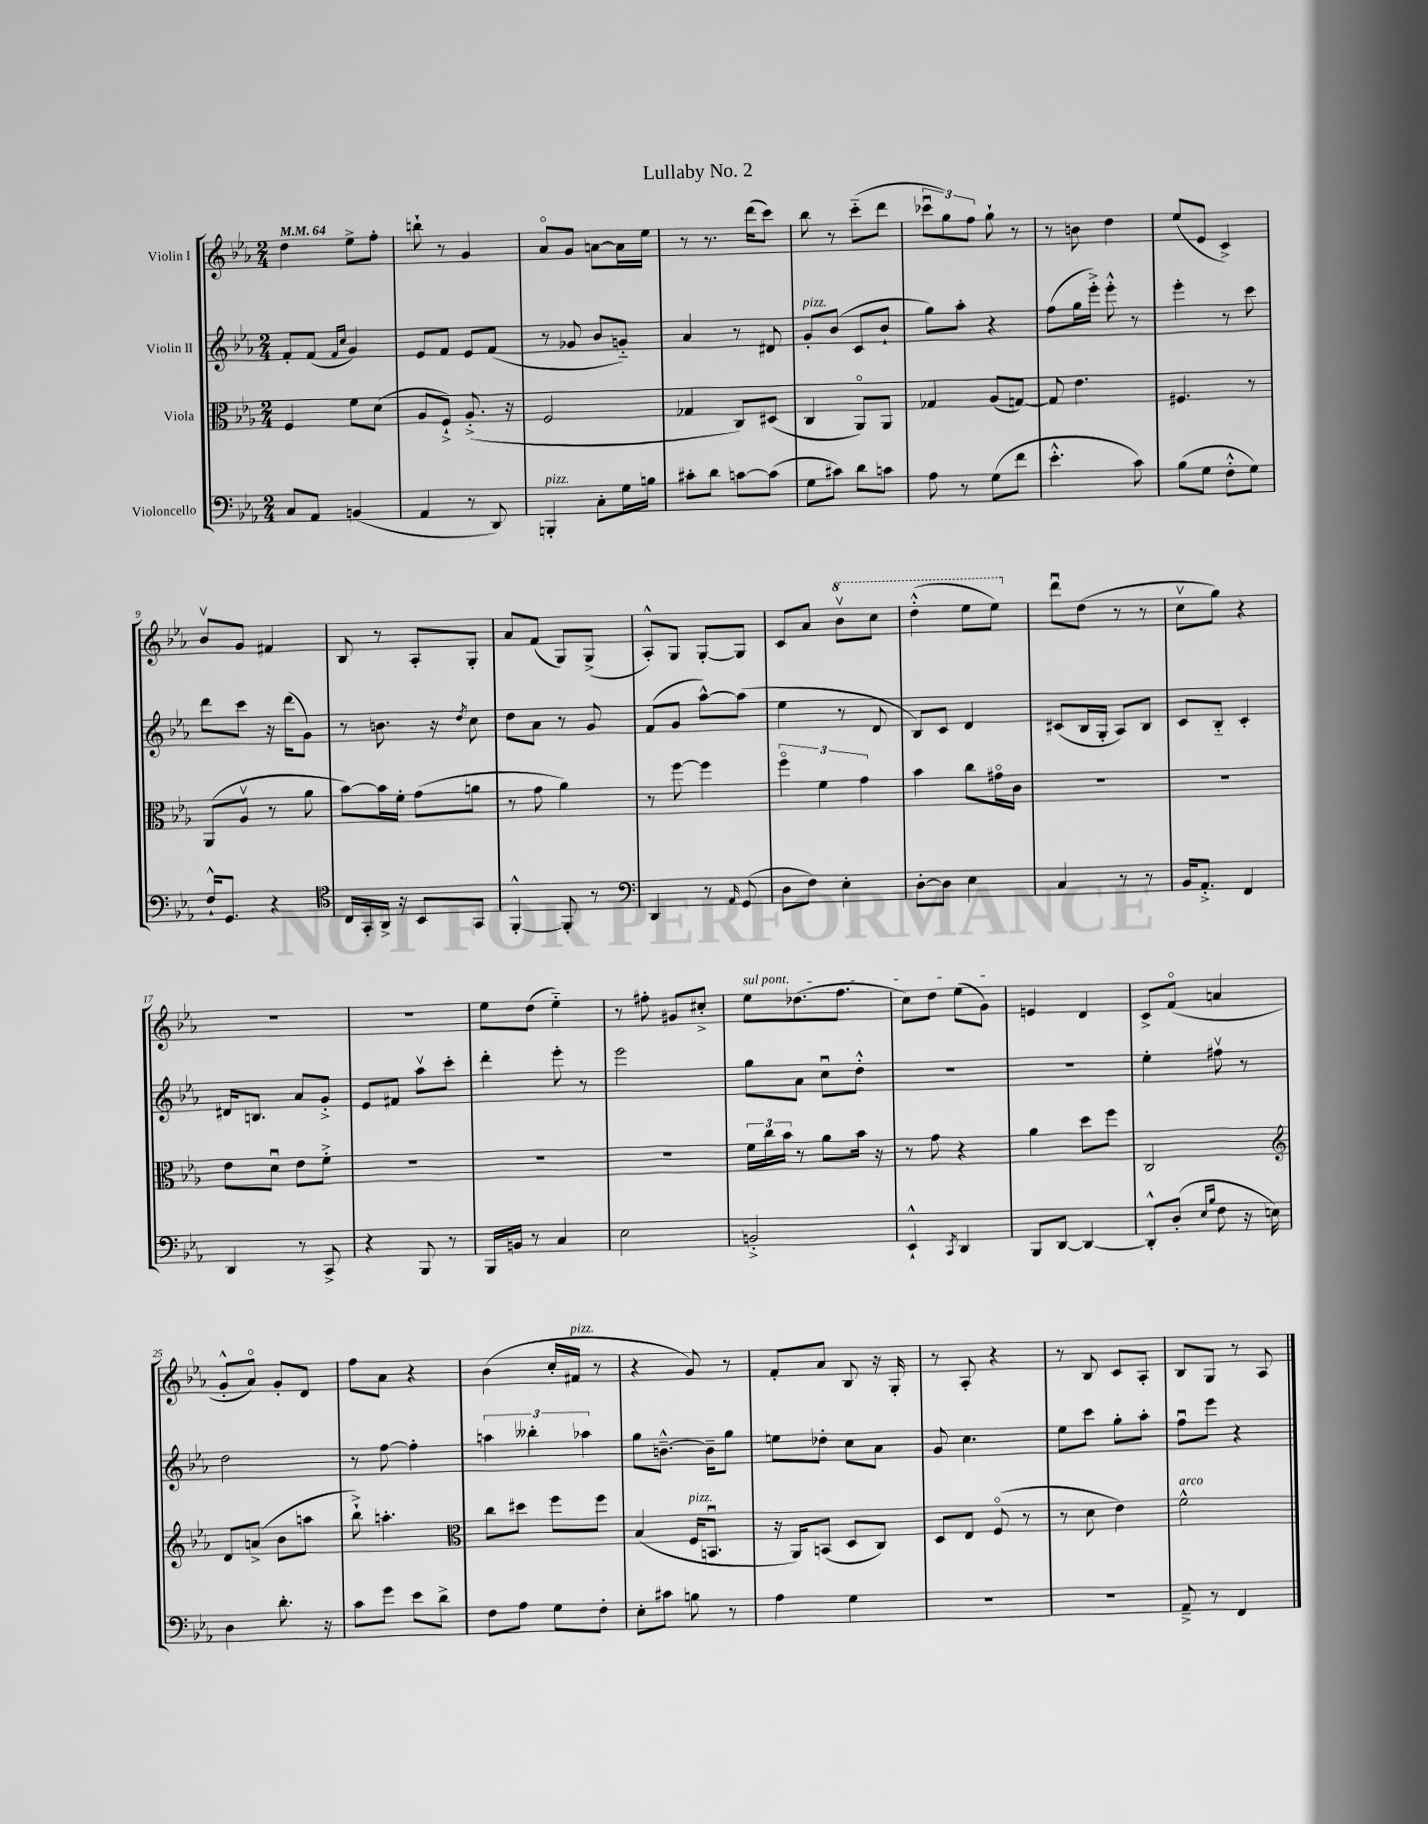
\header { title = "Lullaby No. 2" }
<<
\new StaffGroup <<
\new Staff = "s0" \with { instrumentName = "Violin I" } {
    \clef treble \key ees \major \numericTimeSignature \time 2/4 \tempo 4 = 64
    d''4 ees''8-> f''8-. |
    b''8-! r8 g'4 |
    aes'8\flageolet g'8 a'8~ a'16 ees''16 |
    r8 r8. d'''16( c'''8) |
    bes''8 r8 c'''8-_( d'''8 |
    \tuplet 3/2 { ces'''8\downbow g''8) f''8 } g''8-! r8 |
    r8 b'8 d''4 |
    ees''8( ees'8 c'4->) |
    bes'8\upbow g'8 fis'4 |
    bes8 r8 aes8-. g8-. |
    aes'8 f'8( g8) g8->( |
    aes8-.-^) g8 g8~-. g8 |
    c'8 aes'8 \ottava #1 bes''8\upbow c'''8 |
    d'''4-.-^( ees'''8 ees'''8) \ottava #0 |
    d'''8\downbow d''8( r8 r8 |
    c''8\upbow g''8) r4 |
    r2 |
    R2 |
    ees''8 d''8( ees''4-_) |
    r8 fis''8-. gis'8 cis''8-.-> |
    \once \override TextSpanner.bound-details.left.text = \markup { \italic "sul pont." } ees''8\startTextSpan des''8.( f''8. |
    c''8) d''8 ees''8( g'8\stopTextSpan) |
    e'4 d'4 |
    c'8-> f'8\flageolet( a'4 |
    g'8-.-^ aes'8\flageolet) g'8-. d'8 |
    f''8 aes'8 r4 |
    bes'4( c''16-. fis'16^\markup { \italic "pizz." } r8 |
    r4 g'8) r8 |
    f'8-. aes'8 bes8 r16 g16-. |
    r8 aes8-. r4 |
    r8 bes8 c'8 aes8-. |
    bes8 g8 r8 aes8 \bar "|." |
}
\new Staff = "s1" \with { instrumentName = "Violin II" } {
    \clef treble \key ees \major \numericTimeSignature \time 2/4
    f'8-. f'8( \grace { f'16 c''16 } g'4) |
    ees'8 f'8 ees'8 f'8( |
    r8 ges'8 bes'8 g'8-_) |
    aes'4 r8 dis'8 |
    g'8-.^\markup { \italic "pizz." } bes'8( c'8 bes'8-! |
    g''8) aes''8-. r4 |
    f''8( g''16 ees'''16-.->) ees'''8-.-^ r8 |
    ees'''4-. r8 c'''8 |
    d'''8 c'''8 r16 d'''16( g'8) |
    r8 b'8. r16 \acciaccatura { d''8 } c''8 |
    d''8 aes'8 r8 g'8 |
    f'8( g'8 aes''8~-^) aes''8( |
    ees''4 r8 d'8 |
    bes8) c'8 d'4 |
    cis'8( bes16 g16-. aes8) bes8 |
    c'8 bes8-_ c'4-. |
    dis'16 b8. aes'8 g'8-.-> |
    ees'8 fis'8 aes''8\upbow c'''8-. |
    d'''4-. ees'''8-. r8 |
    ees'''2 |
    g''8 aes'8 c''8\downbow d''8-.-^ |
    R2 |
    R2 |
    ees''4-. fis''8\upbow r8 |
    d''2 |
    r8 f''8~ f''4-. |
    \tuplet 3/2 { a''4 beses''4-. aes''4 } |
    g''8 b'8.~---^ b'16-- g''8 |
    e''8 des''8-. c''8 aes'8 |
    g'8 c''4. |
    ees''8 c'''8 g''8-. aes''8-. |
    f''8\downbow ees'''8 r4 \bar "|." |
}
\new Staff = "s2" \with { instrumentName = "Viola" } {
    \clef alto \key ees \major \numericTimeSignature \time 2/4
    f4 f'8 d'8( |
    aes8 f8-!->) aes8.-.->( r16 |
    f2 |
    ges4 c8) dis8( |
    c4 aes,8\flageolet) aes,8 |
    ges4 aes8( g8~) |
    g8 ees'4. |
    fis4. r8 |
    aes,8( aes8\upbow r8 aes'8 |
    bes'8~) bes'16 f'16-. g'8( a'8 |
    r8 g'8 aes'4) |
    r8 f''8~ f''4 |
    \tuplet 3/2 { f''4\flageolet f'4 g'4 } |
    bes'4 c''8 gis'16\flageolet c'16 |
    R2 |
    R2 |
    ees'8 d'8\downbow ees'8 f'8-.-> |
    R2 |
    R2 |
    R2 |
    \tuplet 3/2 { f'16 c''16 bes'16 } r8 aes'8 bes'16 r16 |
    r8 g'8 r4 |
    aes'4 d''8 f''8 |
    c2 |
    \clef treble d'8 a'8->( bes'8 a''8 |
    bes''8-!->) a''4.-. |
    \clef alto c''8 dis''8 f''8 f''8 |
    bes4( f16^\markup { \italic "pizz." } b,8.\downbow |
    r16 aes,16) b,8( d8 c8) |
    d8 ees8 f8\flageolet( r8 |
    r8 d'8 ees'4) |
    f'2-^^\markup { \italic "arco" } \bar "|." |
}
\new Staff = "s3" \with { instrumentName = "Violoncello" } {
    \clef bass \key ees \major \numericTimeSignature \time 2/4
    c8 aes,8 b,4( |
    aes,4 r8 d,8) |
    b,,4-.^\markup { \italic "pizz." } c8-. g16 b16 |
    cis'8-. d'8 c'8~ c'8( |
    g8 cis'8) d'8 c'8 |
    aes8 r8 g8( f'8 |
    ees'4.-.-^ c'8) |
    bes8( g8 f8-.-^ g8) |
    f16-!-^ g,8. r4 |
    \clef tenor c16 g,16-. aes,16-> r16 bes,8 g,8 |
    f,4~-.-^ f,8-. r8 |
    \clef bass d,4 r8 \grace { aes,16 } g,8( |
    d8 f8) ees4-. |
    d8~-. d8 ees4 |
    c4 r8 r8 |
    bes,16 aes,8.-.-> f,4 |
    d,4 r8 c,8-> |
    r4 bes,,8 r8 |
    bes,,16 b,16 r8 c4 |
    ees2 |
    b,2-.-> |
    ees,4-!-^ \acciaccatura { c,8 } d,4 |
    bes,,8 d,8~ d,4~ |
    d,8-.-^ d8-.( \grace { ees16 bes16 } f8 r16 e16) |
    d4 d'8.-. r16 |
    c'8 g'8 ees'8 d'8-> |
    f8 aes8 g8 f8-. |
    ees8-. cis'8 b8 r8 |
    aes4 g4 |
    R2 |
    R2 |
    aes,8---> r8 f,4 \bar "|." |
}
>>
>>
